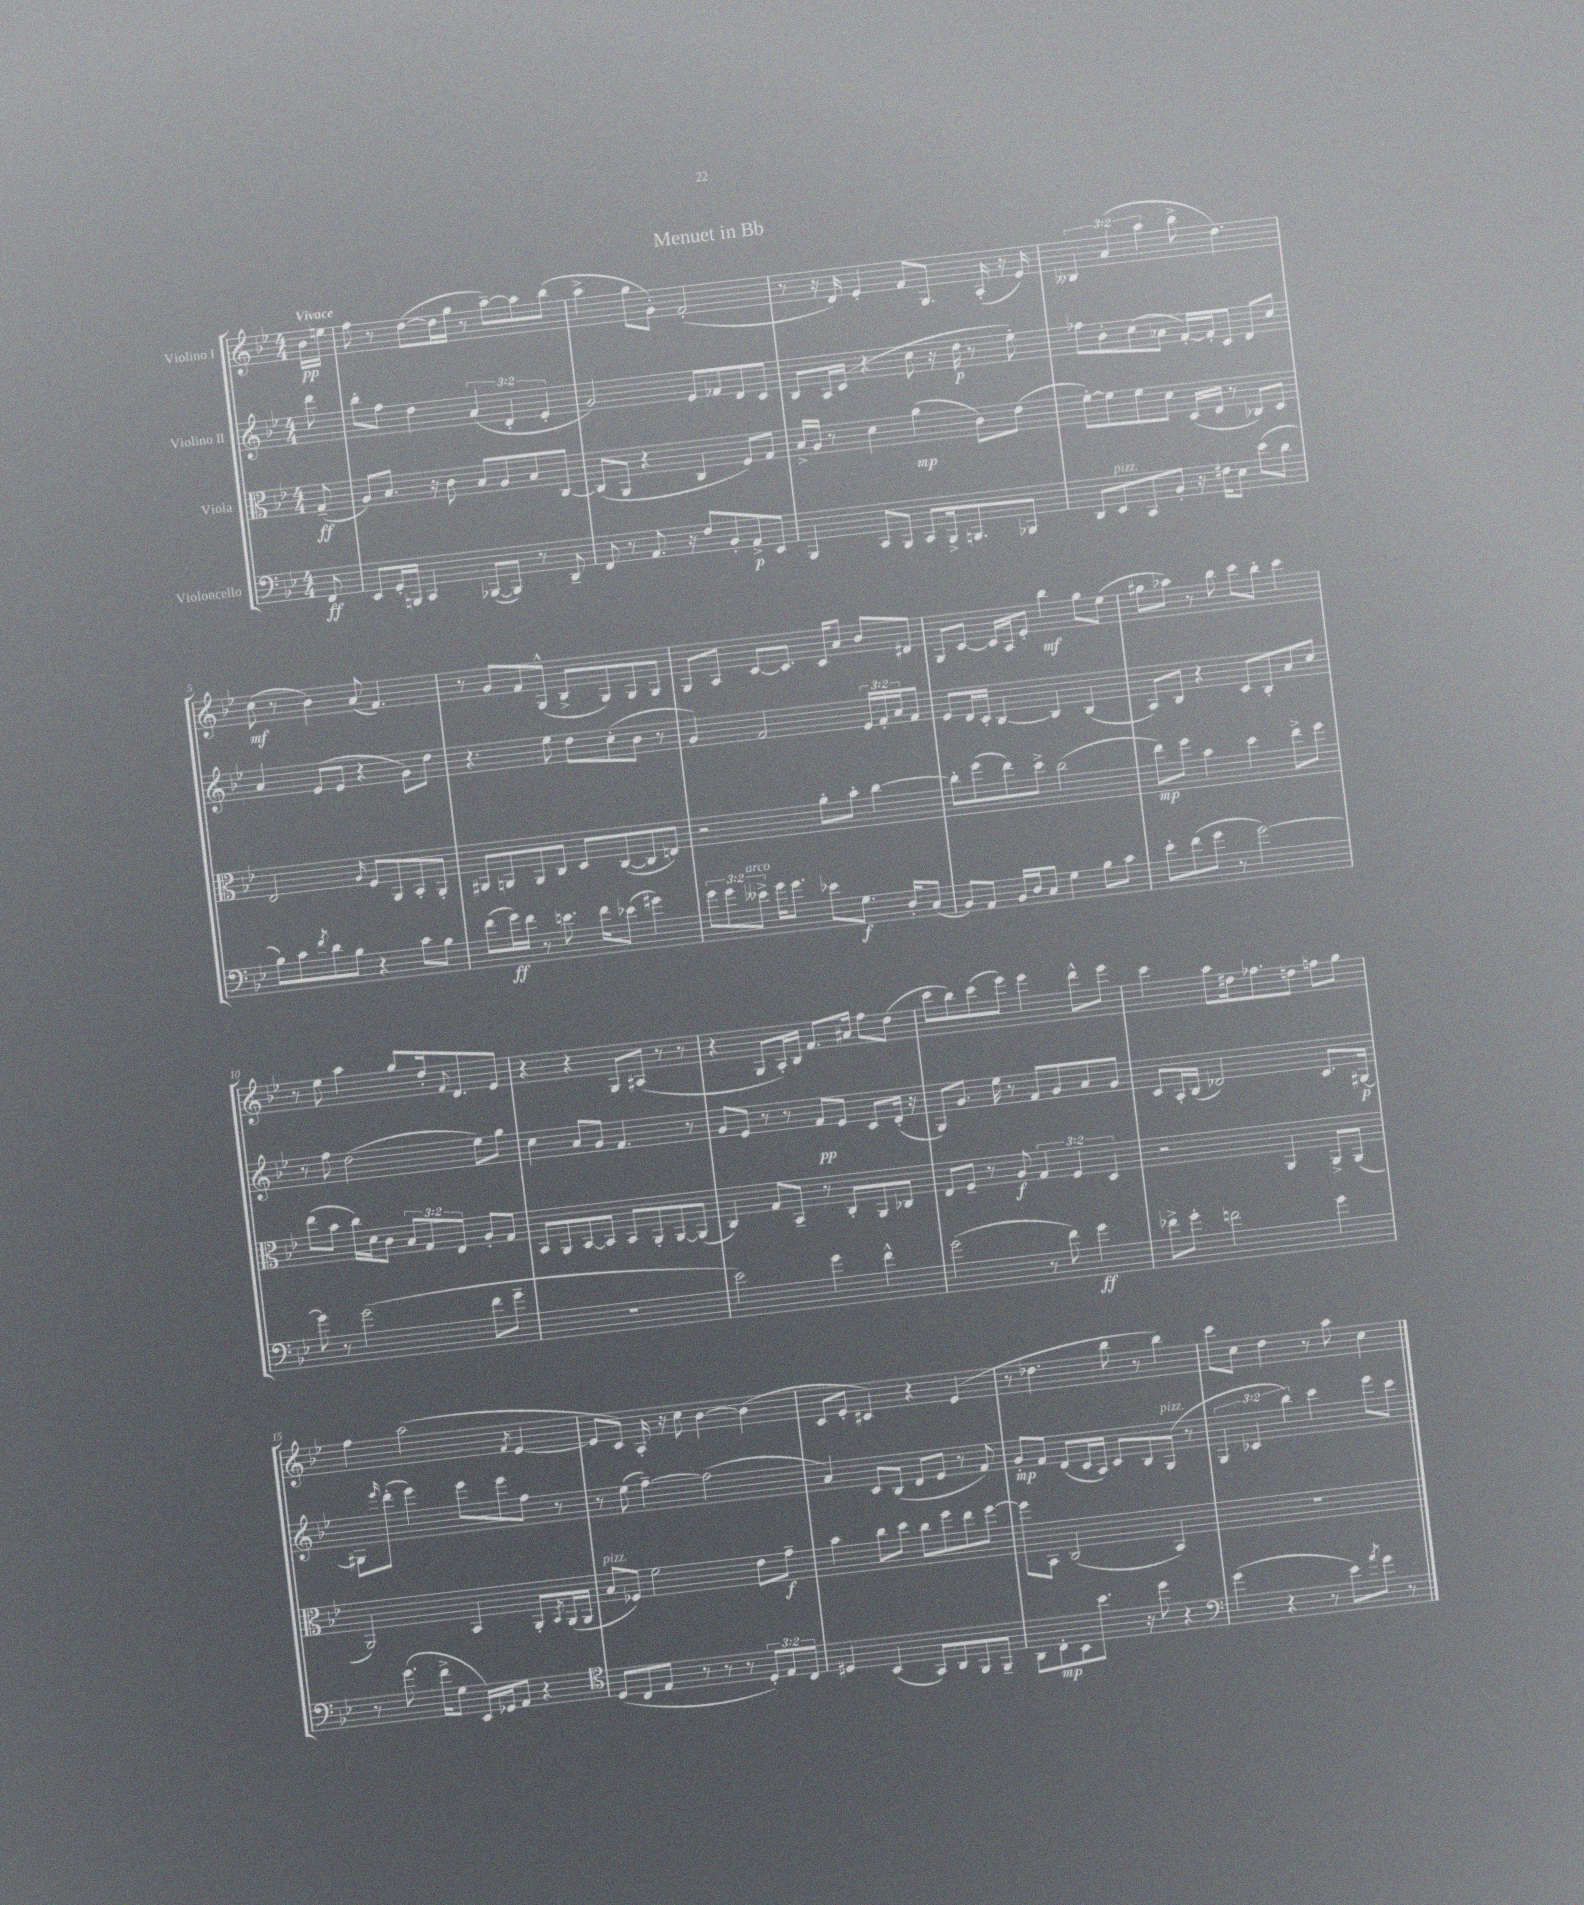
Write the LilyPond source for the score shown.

\header { title = "Menuet in Bb" }
<<
\new StaffGroup <<
\new Staff = "s0" \with { instrumentName = "Violino I" } {
    \clef treble \key bes \major \numericTimeSignature \time 4/4 \override Staff.TupletNumber.text = #tuplet-number::calc-fraction-text \partial 8 \tempo "Vivace"
    bes'16\pp e''16 |
    f''8 r8 d''8~( d''16 g''16 r8 a''8~--) a''8 bes''8( |
    a''4-> g''8 g'8-.) f'2-.( |
    r8 r16 d'16) ees'4-. f'8 g8. a16-.( r16 ees'16) |
    \tuplet 3/2 { beses4 a'4( a''4 } bes''8-> d''4.) |
    c''8\mf( r8 bes'4) a'8( f'4.) |
    r8 g'8 f'8 g8-^( bes8-> g8) g8 g8 |
    g8 a8 c'8~ c'8. c'16 a'8 bes'8 dis'8 |
    g8 c'8~ c'16 a16 ees'8-. bes''4\mf g''8 ees''8( |
    gis''8 aes''8) r8 bes''8 c'''8 bes''8-. c'''4 |
    r8 ees''8 a''4 g''8 d''16-. \appoggiatura { f'8 } d'8. ees'8 |
    r4 r4 g8 ais8( r8 r8 |
    r4 g8 a16-.) bes16 f'8. ais'16 f''8 d''8( |
    c'''8 bes''8) c'''8( ees'''8) ees'''4 d'''8-^ ees'''8 |
    c'''4 a''8 dis''16 fes''8. d''8 f''8 g''8 |
    f''4 a''2( \acciaccatura { f'8 } ees'4~ |
    ees'8 c'8) a16-. r16 c''8 bes'4~ bes'4( |
    c'8 ees'8-. cis'4) r4 ees'4( |
    r8 des''4. bes''8 r8 bes''4) |
    c'''8 c''8 d''4 r8 a''8 c''4 \bar "|." |
}
\new Staff = "s1" \with { instrumentName = "Violino II" } {
    \clef treble \key bes \major \numericTimeSignature \time 4/4 \override Staff.TupletNumber.text = #tuplet-number::calc-fraction-text \partial 8
    d'''8 |
    bes''8-. f''8 d''4 \tuplet 3/2 { a'4( d'4-. ees'4-. } |
    g'2) ees'8 fes'8 d'8 c'8 |
    bes8 a16 c'16( r4 c''8 r16 d''16\p r8 ees''8-.) |
    fes''8 bes'8-. c''8( aes'8 f'16~-.) f'16-. c'8 d'8 c''8 |
    a'4 ees'8( ees'8 r4 g'8) d''8 |
    r4. ees''8 d''8 c''8-.( bes'8 r8 |
    g'4) f'2 \tuplet 3/2 { ees'16 f'16-. a'16 } f'8 |
    ees'8 d'16 c'16-. bes4~ bes4 bes4( |
    a8) bes8 r4 c'8 bes8-. a'8 c''8 |
    r8 f''8 d''2( ees''8) g''8 |
    c''4 a'8 g'8 f'4. r8 |
    g'8 ees'8 r8 r8 f'8\pp ees'8 c'8 d'16-.( r16 |
    g8) g'8. ees''16 r8 f'8 g'8 a'8 g'8 |
    c'8 a16-. bes16( des'2) c'8. gis16~\p |
    gis8 \grace { ees'''16 } d'''8-.( ees'''4) ees'''8 ees'''8 f''8 r8 |
    r8 ees''8( f''4~--) f''2( |
    a'4) c'8 bes8( d'8 ees'8 r8 f'8) |
    g'8-.\mp f'8 d'8( c'16 a16) c'8 bes8 g8^\markup { \italic "pizz." }( r8 |
    \tuplet 3/2 { g4 ces'4 bes''4) } c'''4 ees'''8 c'''8 \bar "|." |
}
\new Staff = "s2" \with { instrumentName = "Viola" } {
    \clef alto \key bes \major \numericTimeSignature \time 4/4 \override Staff.TupletNumber.text = #tuplet-number::calc-fraction-text \partial 8
    g8--\ff( |
    a8) bes8. r16 c'8 bes8 a8 bes8 c8~ |
    c8( a,8 r4 c4 f8) g8 |
    bes16-> a16 r8 d'4 a'4\mp( c'8) ees'8( |
    f'8~-.) f'8 f'8 d'8 d16( ees16 r8 ces8) d8 |
    ees2 \grace { a16 } f8 a,8 bes,8-. a,8-. |
    ais,8 a,8 a,8 c8 d8 c8~( c8 e8) |
    r2 a'8-. bes'8-. c''4~ |
    c''8-. f''8( ees''8) d''8-> c''2( |
    ees''8\mp) f''8 bes'4 d''4 ees''8-> f''8 |
    ees''8( bes'8 c''16) d'16 c'8 \tuplet 3/2 { bes8 g8 ees8 } a8-. g8 |
    bes,8 a,8 bes,8~ bes,8 bes,8 a,8-. a,8~ a,8( |
    c4) g8 bes,8-- r8 c8-. a,8 ces8 |
    ees8 f8-- r8 a8\f \tuplet 3/2 { g4 f4 d4 } |
    r2 a,4 a,8-> a,8( |
    a,2) bes,4 a,8-. \acciaccatura { bes,8 } a,16( a,16 |
    bes8^\markup { \italic "pizz." } fes8) f'2 ees'8 g'8--\f |
    bes'4 c''8 d''8 c''8 f''8 ees''8 f''8~ |
    f''8 bes,8 c2( bes,4) |
    R1 \bar "|." |
}
\new Staff = "s3" \with { instrumentName = "Violoncello" } {
    \clef bass \key bes \major \numericTimeSignature \time 4/4 \override Staff.TupletNumber.text = #tuplet-number::calc-fraction-text \partial 8
    f,8\ff |
    ees,8 g,16-. b,,16 c,4 bes,,8~( bes,,8) r8 d,8-- |
    f,8 r8 a,8. r16 f8 bes,8-. a,8->\p ees,8 |
    bes,,4 c,8 bes,,8 c,8 bes,,16-> b,,8. bes,,8 |
    d,8 ees,8^\markup { \italic "pizz." } c,8 bes,8-. r16 fis16 ees8 ees'8( d'8 |
    bes8) c'8 \acciaccatura { f'8 } d'8 bes8 r4 c'8 bes8 |
    f'8( g'16\ff) f'16 r8 e'8. f'16 ees'8( gis'4) |
    \tuplet 3/2 { g'8 g'8 eeses'8->^\markup { \italic "arco" } } g'16 g'8. ees'8 g8.\f d16-. c8( |
    bes,8) a,8 bes,16 d16 c8 g4 bes8 c'8 |
    ees'8-. f'8( g'8 r8 g'2~) |
    g'8 r8 g'2( f'8 g'8-- |
    R1 |
    ees'2) g'4 f'4-^ |
    g'2( r8 f'8) g'4\ff |
    fes'8-> g'8-. f'2 g'4 |
    r8 g'8.( f'16-> g8 ees,16) ges,16 a,8 r4 |
    \clef tenor d8( c8 ees8 r8 r8 r8 \tuplet 3/2 { d8-.) ees8 c8 } |
    dis4 bes,4( g,8) a,8 f,8 f,8-- |
    a,8 c8-.\mp bes,8 bes'8. r16 d''8 r4 |
    \clef bass g'4( r4 r8 ees'8) \acciaccatura { a'8 } g'8 r8 \bar "|." |
}
>>
>>
